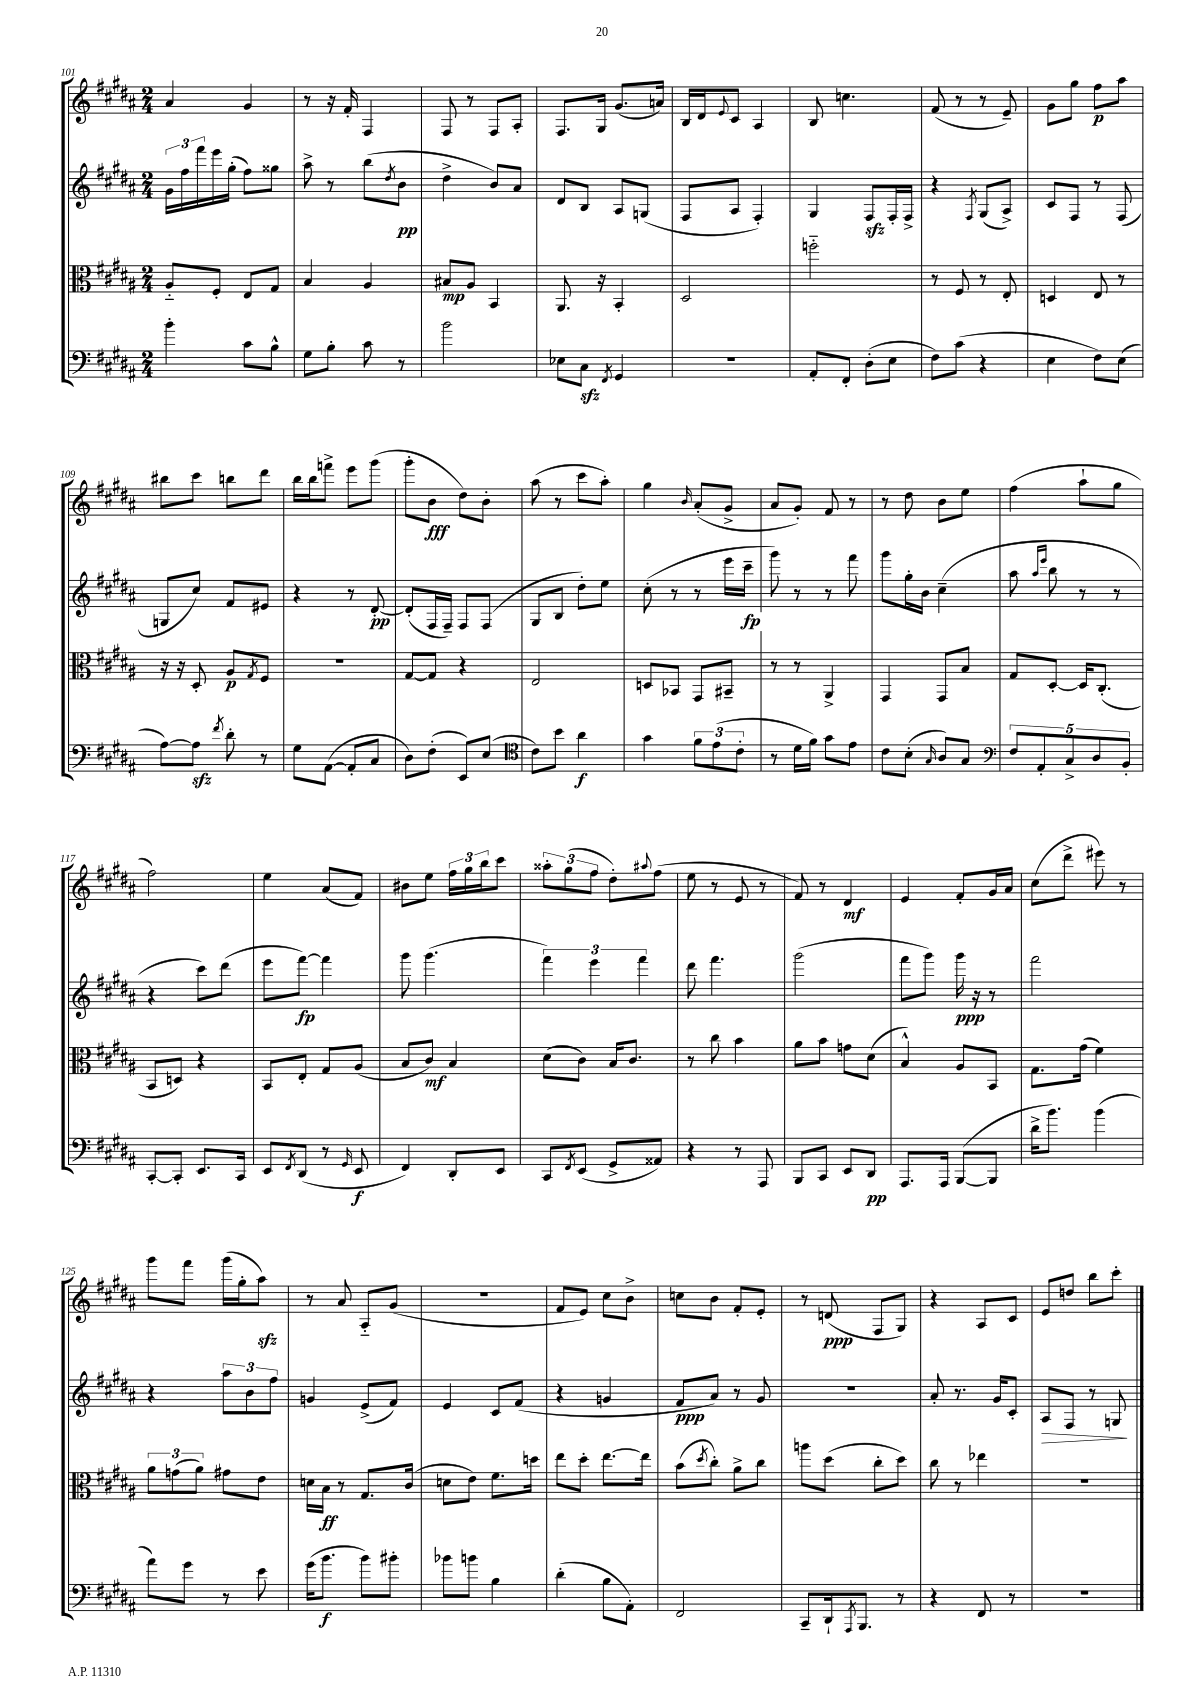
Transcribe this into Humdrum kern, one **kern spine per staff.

**kern	**kern	**kern	**kern
*staff4	*staff3	*staff2	*staff1
*clefF4	*clefC3	*clefG2	*clefG2
*k[f#c#g#d#a#]	*k[f#c#g#d#a#]	*k[f#c#g#d#a#]	*k[f#c#g#d#a#]
*M2/4	*M2/4	*M2/4	*M2/4
4b'	8A#'~	24g#	4a#
.	.	24ff#	.
.	.	24fff#	.
.	8F#'	16eee	.
.	.	(16gg#'	.
8c#	8E	8ff#)	4g#
8B^^	8G#	8gg##	.
=	=	=	=
8G#	4B	8aa#^	8r
8B'	.	8r	16r
.	.	.	16f#'
8c#	4A#	(8bb	4F#
.	.	8qdd#	.
8r	.	8b	.
=	=	=	=
2b	8B#	4dd#^	8F#
.	8A#	.	8r
.	4BB	8b)	8F#
.	.	8a#	8A#'
=	=	=	=
8E-	8.AA#	8d#	8.F#
8C#	.	8B	.
.	16r	.	16G#
8qFF#	.	.	.
4GG#	4BB'	8A#	(8.g#
.	.	(8G	.
.	.	.	16a)
=	=	=	=
2r	2D#	8F#	16B
.	.	.	16d#
.	.	.	8qqe
.	.	8A#	8c#
.	.	4F#')	4A#
=	=	=	=
8AA#'	2ff'~	4G#	8B
8FF#'	.	.	4.cc
(8D#'	.	8F#	.
8E	.	16F#'	.
.	.	16F#^	.
=	=	=	=
8F#)	8r	4r	(8f#
(8c#	8F#	.	8r
.	.	8qF#	.
4r	8r	(8G#	8r
.	8E'	8A#^)	8e~)
=	=	=	=
4E	4D	8c#	8g#
.	.	8F#	8gg#
8F#)	8E	8r	8ff#
(8E	8r	(8F#	8aa#
=	=	=	=
[8A#)	16r	8G	8bb#
.	16r	.	.
8A#]	8D#'	8cc#)	8ccc#
8qf#	.	.	.
8d#'	8A#	8f#	8bb
.	8qG#	.	.
8r	8F#	8e#	8ddd#
=	=	=	=
8G#	2r	4r	16bb
.	.	.	16bb
([8AA#	.	.	8fff^
8AA#']	.	8r	8eee
8C#	.	[8d#'	(8ggg#
=	=	=	=
8D#)	[8G#	(8d#']	8ggg#'
(8F#'	8G#]	16F#	8b
.	.	16F#~)	.
8EE)	4r	8F#	8dd#)
(8E	.	(8F#	8b'
=	=	=	=
*clefC4	*	*	*
8c#)	2E	8G#	(8aa#
8b	.	8B	8r
4a#	.	8dd#')	8ccc#
.	.	8ee	8aa#')
=	=	=	=
4g#	8D	(8cc#'	4gg#
.	8BB-	8r	.
.	.	.	16qqb
12f#	8GG#	8r	(8a#'
(12e	.	.	.
.	8BB#~	16eee	8g#^
12c#'	.	.	.
.	.	16ccc#~	.
=	=	=	=
8r	8r	8ggg#)	8a#
16d#	8r	8r	8g#')
16f#)	.	.	.
8g#	4AA#^	8r	8f#
8e	.	8fff#	8r
=	=	=	=
8c#	4GG#	8ggg#	8r
(8B'	.	16gg#'	8dd#
.	.	16b	.
16qqG#	.	.	.
8A#)	8GG#	(4cc#~	8b
8G#	8B	.	8ee
=	=	=	=
*clefF4	*	*	*
10F#	8G#	8aa#	(4ff#
10AA#'	.	.	.
.	.	16qqaa#	.
.	.	16qqeee	.
.	[8D#'	8bb	.
10C#^	.	.	.
.	16D#]	8r	8aa#`
10D#	.	.	.
.	(8.C#'	.	.
.	.	8r	8gg#
10BB'	.	.	.
=	=	=	=
[8CC#'	8BB	4r	2ff#)
8CC#']	8D)	.	.
8.EE	4r	8ccc#)	.
.	.	(8ddd#	.
16CC#	.	.	.
=	=	=	=
8EE	8BB	8eee	4ee
8qFF#	.	.	.
(8DD#	8E'	[8fff#)	.
8r	8G#	4fff#]	(8a#
16qqGG#	.	.	.
8EE	(8A#	.	8f#)
=	=	=	=
4FF#)	8B	8ggg#	8b#
.	8c#)	(4.ggg#	8ee
8DD#'	4B	.	24ff#
.	.	.	24gg#
.	.	.	24bb
8EE	.	.	8ccc#
=	=	=	=
8CC#	(8d#	6fff#)	12aa##'
.	.	.	(12gg#
8qFF#	.	.	.
(8EE	8c#)	.	.
.	.	6eee	12ff#
8GG#^	16B	.	8dd#')
.	8.c#	.	.
.	.	6fff#	.
.	.	.	8qqaa#
8AA##)	.	.	(8ff#
=	=	=	=
4r	8r	8ddd#	8ee
.	8cc#	4.fff#	8r
8r	4b	.	8e
8AAA#	.	.	8r
=	=	=	=
8BBB	8a#	(2ggg#	8f#)
8CC#	8b	.	8r
8EE	8g	.	4d#
8DD#	(8d#	.	.
=	=	=	=
8.AAA#	4B^^)	8fff#	4e
.	.	8ggg#)	.
16AAA#	.	.	.
([8BBB	8A#	16ggg#	8f#'
.	.	16r	.
8BBB]	8BB	8r	16g#
.	.	.	16a#
=	=	=	=
16d#^	8.G#	2fff#	(8cc#
8.b)	.	.	.
.	.	.	8ddd#^
.	(16g#	.	.
(4b	4f#)	.	8eee#)
.	.	.	8r
=	=	=	=
8a#)	12a#	4r	8ggg#
.	(12g	.	.
8g#	.	.	8fff#
.	12a#)	.	.
8r	8g#	12aa#	(16ggg#
.	.	.	16gg#'
.	.	12b	.
8e	8e	.	8aa#)
.	.	12ff#	.
=	=	=	=
(16g#	16d	4g	8r
8.b	16B	.	.
.	8r	.	8a#
8b)	8.G#	(8e^	8A#'~
8b#'	.	8f#)	(8g#
.	(16c#	.	.
=	=	=	=
8b-	8d	4e	2r
8b	8e)	.	.
4B	8.f#	8c#	.
.	.	(8f#	.
.	16dd	.	.
=	=	=	=
(4d#'	8ee	4r	8f#
.	8dd#'	.	8e)
8B	[8.ee	4g	8cc#
8AA#')	.	.	8b^
.	16ee]	.	.
=	=	=	=
2FF#	(8b	8f#	8cc
.	8qdd#	.	.
.	8cc#')	8a#)	8b
.	8a#^	8r	8f#'
.	8cc#	8g#	8e'
=	=	=	=
8CC#~	8aa	2r	8r
16DD#`	(8dd#	.	(8d
8qAAA#	.	.	.
8.BBB	.	.	.
.	8cc#'	.	8F#
8r	8dd#)	.	8G#)
=	=	=	=
4r	8cc#	8a#'	4r
.	8r	8.r	.
8FF#	4ee-	.	8A#
.	.	16g#	.
8r	.	8c#'	8c#
=	=	=	=
2r	2r	8A#	8e
.	.	8F#	8dd
.	.	8r	8bb
.	.	8G	8ccc#'
==	==	==	==
*-	*-	*-	*-
